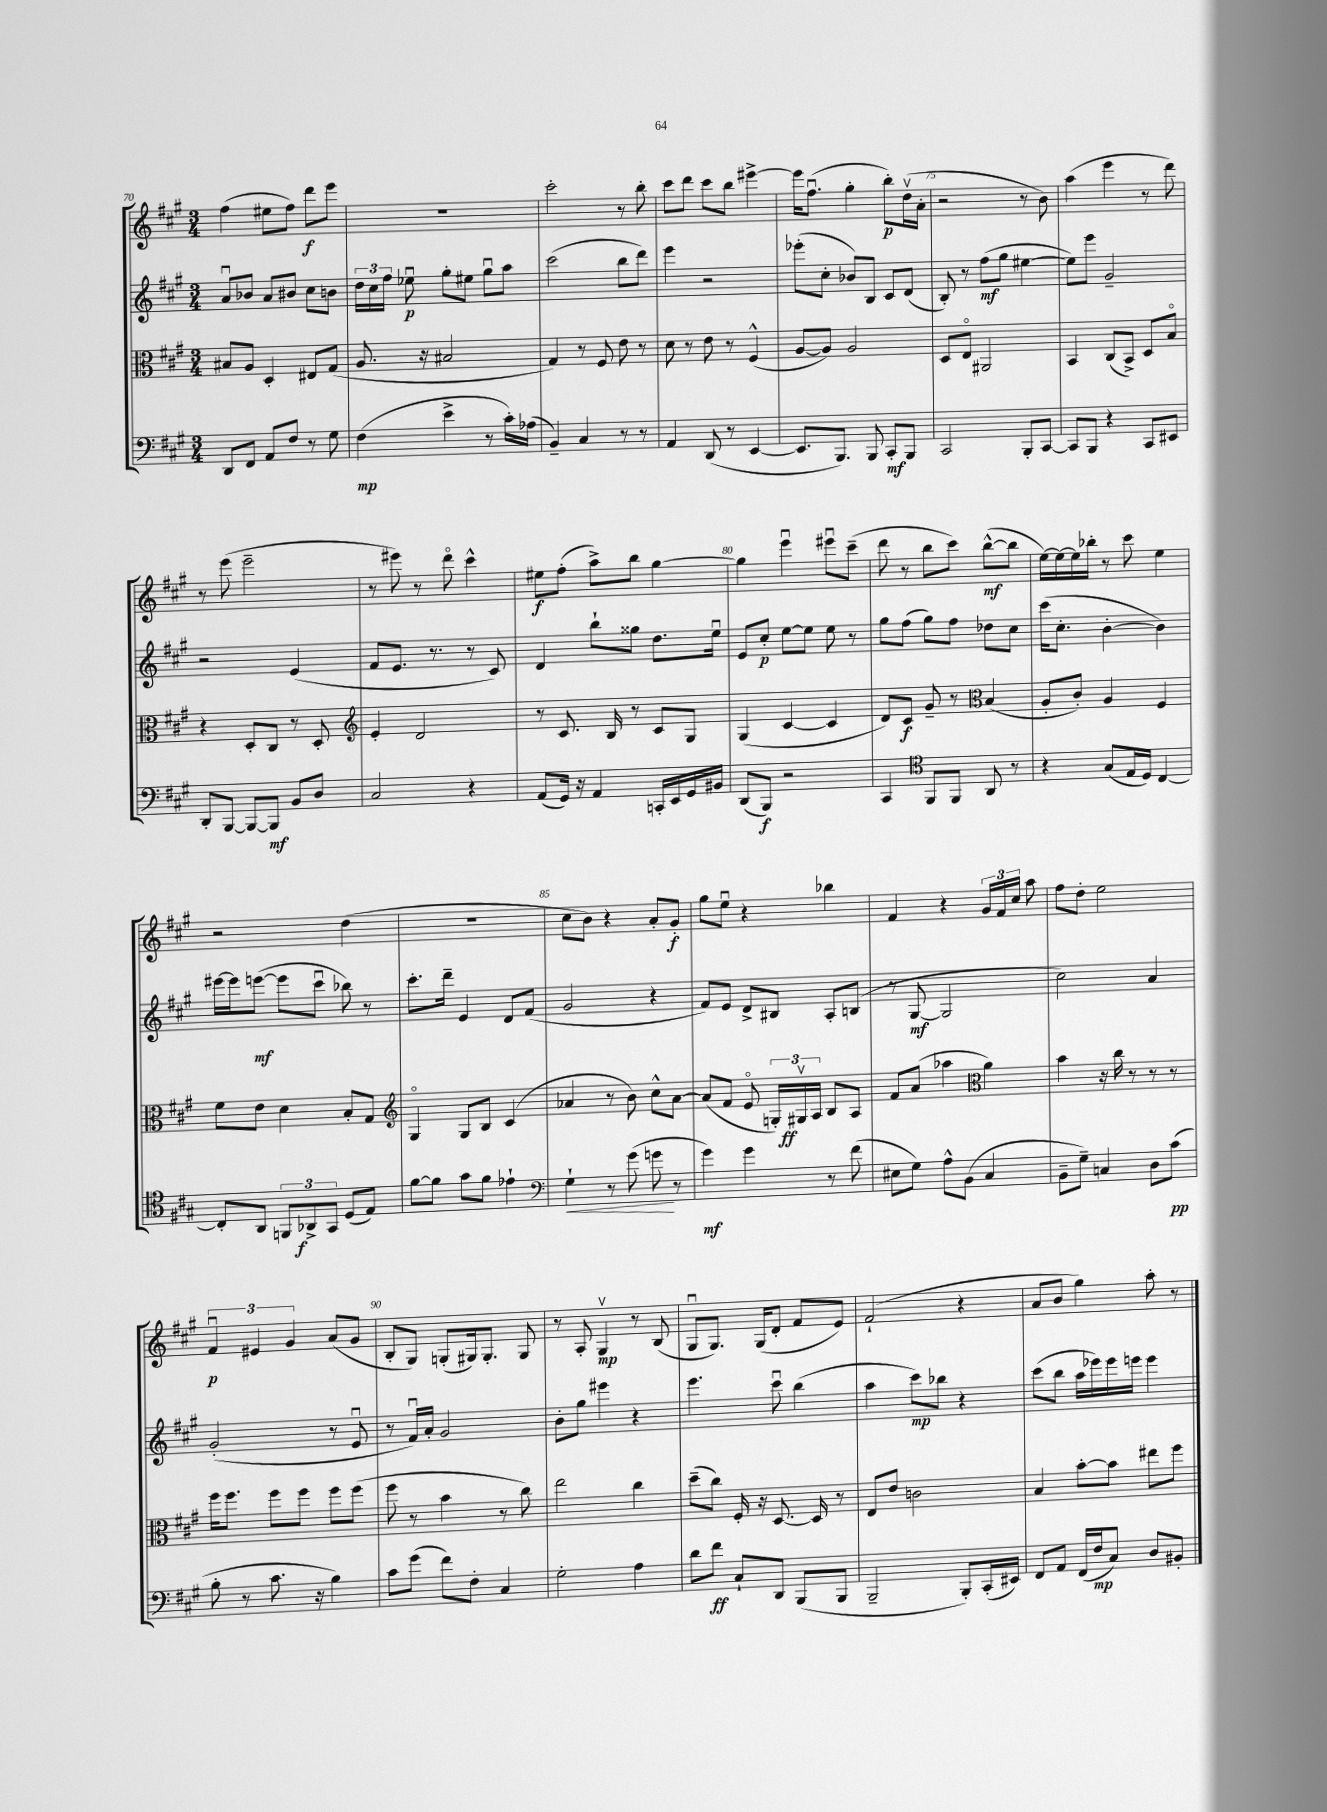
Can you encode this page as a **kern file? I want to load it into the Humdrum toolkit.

**kern	**kern	**kern	**kern
*staff4	*staff3	*staff2	*staff1
*clefF4	*clefC3	*clefG2	*clefG2
*k[f#c#g#]	*k[f#c#g#]	*k[f#c#g#]	*k[f#c#g#]
*M3/4	*M3/4	*M3/4	*M3/4
8DD	8B#	8au	(4ff#
8FF#	8A	8b-	.
8AA	4D'	8a	8ee#
8F#	.	8b#	8ff#)
8r	8E#	8cc#	8ddd
8G#	(8G#	8b	8eee
=	=	=	=
(4F#	8.A	24dd	2.r
.	.	24cc#	.
.	.	24ff#	.
.	.	8ee-u	.
.	16r	.	.
4e^	2B#	8gg#'	.
.	.	8ee#	.
8r	.	8gg#u	.
16c#')	.	8aa	.
(16A-	.	.	.
=	=	=	=
4BB~)	4G#)	(2ccc#	2ccc#'
4C#	8r	.	.
.	8F#	.	.
8r	8e	8bb	8r
8r	8r	8ddd)	8bb'
=	=	=	=
4AA	8d	4eee	8ccc#
.	8r	.	8ddd
(8DD	8e	2r	8ccc#
8r	8r	.	8bb
[4EE	(4F#^^	.	[4eee#^
=	=	=	=
8.EE]	[8A	(8eee-'	16eee#]
.	.	.	(8.ff#u
.	8A])	8cc#'	.
8.BBB)	.	.	.
.	2A	8b-)	4gg#'
8BBB	.	8B	.
8CC#'	.	8c#	8bb')
8BBB	.	(8d	(16ddv
.	.	.	16a'
=	=	=	=
2CC#	8D	8B')	2r
.	8Eo	8r	.
.	2AA#	(8ff#	.
.	.	8gg#	.
8BBB'	.	[4ee#	8r
[8CC#	.	.	8b)
=	=	=	=
8CC#]	4BB	8ee#])	(4aa
8BBB	.	8eee	.
4r	(8C#	2g#~	4eee
.	8BB^)	.	.
8CC#	8D	.	8r
8EE#	8Bo	.	8ddd)
=	=	=	=
8DD'	4r	2r	8r
[8BBB	.	.	(8eee
8BBB_	8D'	.	2eee~
8BBB]	8C#	.	.
8BB	8r	(4e	.
8D	8D'	.	.
=	=	=	=
*	*clefG2	*	*
2C#	4e'	8f#	8r
.	.	8.e	8eee#)
.	2d	.	8r
.	.	8.r	.
.	.	.	8dddo
4r	.	8r	4ccc#^^
.	.	8c#)	.
=	=	=	=
(8AA	8r	4d	8ee#
16GG#)	8.c#	.	(8ff#'
16r	.	.	.
4AA	.	8bb`	8aa^)
.	16B	.	.
.	8r	8gg##	8bb
16CC'	8c#	8.dd	[4gg#
16EE	.	.	.
16GG#	8G#	.	.
16BB#	.	16eeu	.
=	=	=	=
(8DD	(4G#	8e	4gg#]
8BBB)	.	8cc#'	.
2r	[4c#	[8ee	4eeeu
.	.	8ee]	.
.	4c#]	8ee	8eee#u
.	.	8r	(8ccc#~
=	=	=	=
4CC#	8d)	8gg#	8ddd
.	8c#	(8ff#	8r
*clefC4	*	*	*
8FF#	8g#~	8gg#)	8bb
8FF#	8r	8ff#	8ccc#)
*	*clefC3	*	*
8AA	(4B	8dd-	([8bb^^
8r	.	8cc#	8bb]
=	=	=	=
4r	8A'	(16ccc#	[16ee)
.	.	8.cc#'	16ee_
.	8c#')	.	16ee]
.	.	.	16bb-'
(8G#	4A	[4b'	8r
16E	.	.	8ccc#
16D)	.	.	.
[4C#	4F#	4b])	4ee
=	=	=	=
8C#']	8f#	[16eee#	2r
.	.	16eee#]	.
8AA	8e	([8eee	.
12FF	4d	8eee]	.
12AA-^	.	.	.
.	.	8ccc#u	.
12GG#	.	.	.
(8D	8B'	8bb-)	(4dd
8E)	8G#	8r	.
=	=	=	=
*	*clefG2	*	*
[8f#	4G#o	8.ccc#'	2.r
8f#]	.	.	.
.	.	16ddd~	.
8g#	8G#	4e	.
8f#	8B	.	.
4e-`	(4c#	8d	.
.	.	(8f#	.
=	=	=	=
*clefF4	*	*	*
4G#`	4a-	2g#	8cc#
.	.	.	8b)
8r	8r	.	4r
(8g#	8b)	.	.
8g	8cc#^^	4r	8a'
8r	[8a-	.	8g#'
=	=	=	=
4g#)	(8a-]	8f#)	8gg#
.	8f#	8e	8eeu
4g#	8eo	8d^	4r
.	24G')	8B#	.
.	24G#v	.	.
.	24A	.	.
8r	8B	8A'	4bb-
(8f#	8A	(8B	.
=	=	=	=
8E#	8f#	8r	4f#
8G#)	(8a	[8G#	.
8A^^	4aa-	2G#]	4r
(8BB	.	.	.
*	*clefC3	*	*
4C#	4a)	.	24g#
.	.	.	24f#
.	.	.	24cc#
.	.	.	8aa
=	=	=	=
8BB~	4b	2cc#)	8ff#
8G#~)	.	.	8dd'
4C	16r	.	2ee
.	16cc#	.	.
.	8r	.	.
8D	8r	4a	.
(8c#	8r	.	.
=	=	=	=
8B'	16ff#	(2g#'	6f#u
.	8.ff#	.	.
8r	.	.	.
.	.	.	6e#
8.c#	8ff#	.	.
.	.	.	6g#
.	8ff#	.	.
16r	.	.	.
4B)	8ff#	8r	(8a
.	(8ff#	8eu	8g#
=	=	=	=
8c#	8ff#	8r	8B'
(8g#	8r	16f#u)	8G#)
.	.	16a'	.
8f#)	4b	2g#	(8G'
8F#'	.	.	16G#)
.	.	.	8.G#'
4C#	8r	.	.
.	8cc#)	.	8G#
=	=	=	=
2G#'	2ee	8b'	8r
.	.	8gg#	8A'
.	.	4eee#	4G#v
4A	4cc#	4r	8r
.	.	.	(8B
=	=	=	=
8d	(8dd~	4.eee	8G#u
8f#	8cc#)	.	8.G#)
8C#`	16F#'	.	.
.	16r	.	(16G#
8DD	[8.D	8ccc#u	8d'
(8BBB	.	(4bb	8f#
.	16D]	.	.
8BBB	8r	.	8e)
=	=	=	=
2BBB~	8E	4aa	(2f#`
.	8e	.	.
.	2c	8ccc#)	.
.	.	8bb-	.
8BBB')	.	4r	4r
(16CC#'	.	.	.
16EE#)	.	.	.
=	=	=	=
8FF#	4B	(8ccc#	8a
8AA	.	8bb	8b
(16FF#	[8b'	16aa	4gg#)
16F#	.	16eee-)	.
8C#)	8b]	16eee-	.
.	.	16eee	.
8D	8ee#	4eee	8aa'
8BB#'	8ff#	.	8r
==	==	==	==
*-	*-	*-	*-
